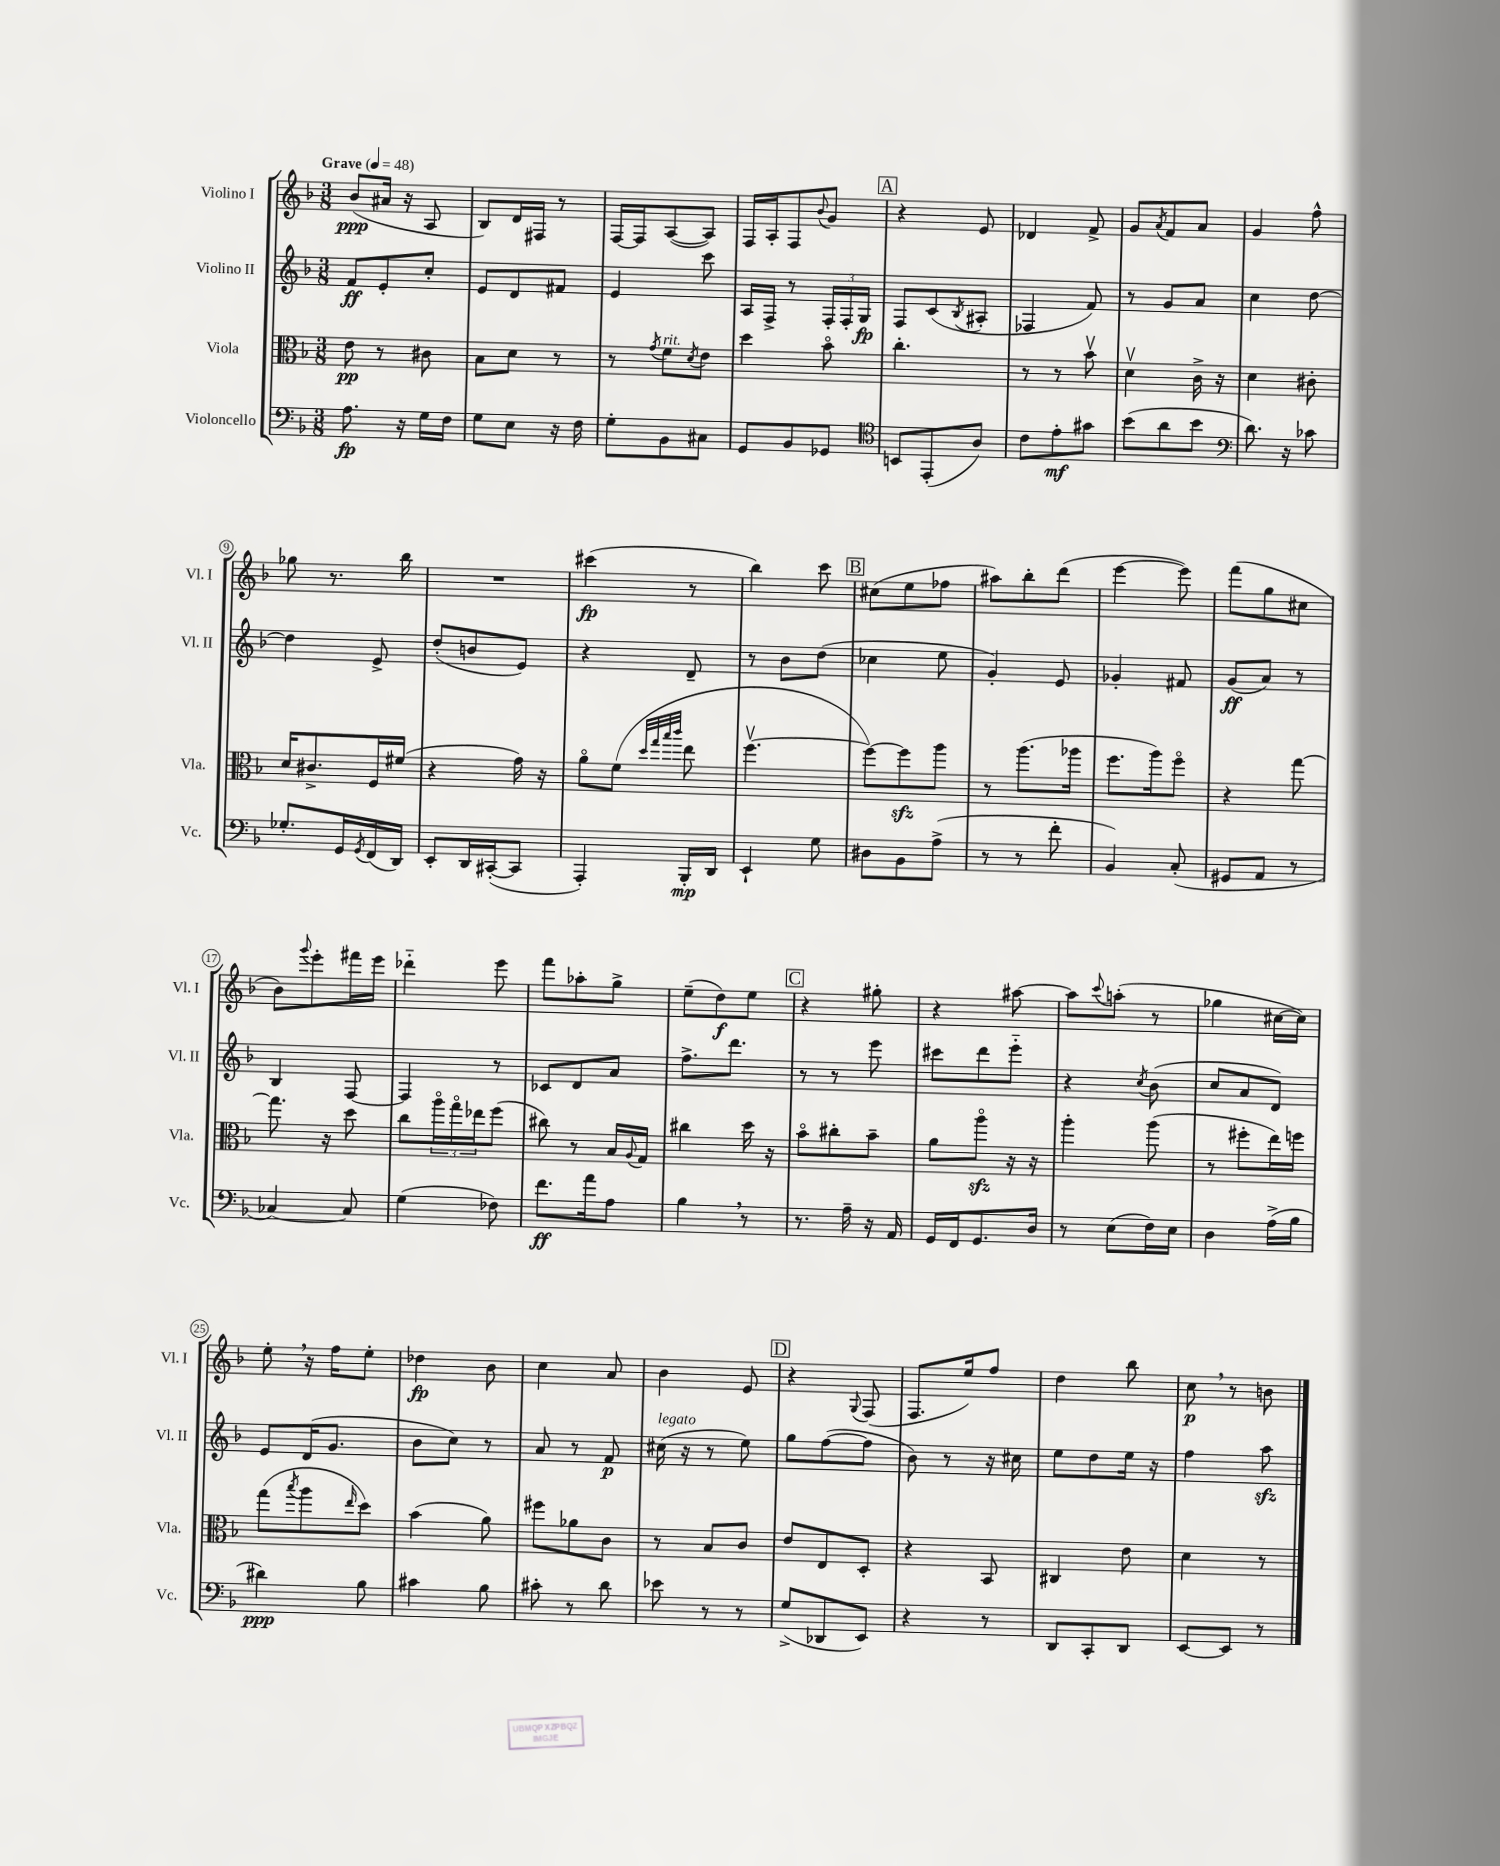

**kern	**dynam	**kern	**dynam	**kern	**dynam	**kern	**dynam
*part4	*part4	*part3	*part3	*part2	*part2	*part1	*part1
*staff4	*staff4	*staff3	*staff3	*staff2	*staff2	*staff1	*staff1
*I"Violoncello	*	*I"Viola	*	*I"Violino II	*	*I"Violino I	*
*I'Vc.	*	*I'Vla.	*	*I'Vl. II	*	*I'Vl. I	*
*clefF4	*	*clefC3	*	*clefG2	*	*clefG2	*
*k[b-]	*	*k[b-]	*	*k[b-]	*	*k[b-]	*
*M3/8	*	*M3/8	*	*M3/8	*	*M3/8	*
*MM48	*	*MM48	*	*MM48	*	*MM48	*
=1	=1	=1	=1	=1	=1	=1	=1
!	!	!	!	!	!	!LO:TX:a:B:t=Grave	!
8.A\	fp	8e\	pp	8f/L	ff	(8b-/L	ppp
.	.	8r	.	8e'/	.	16a#X/Jk	.
16r	.	.	.	.	.	16r	.
16G\LL	.	8c#X\	.	8cc'/J	.	8A/	.
16F\JJ	.	.	.	.	.	.	.
=2	=2	=2	=2	=2	=2	=2	=2
8G\L	.	8B-\L	.	8e/L	.	8B-/L)	.
8E\J	.	8d\J	.	8d/	.	16d/L	.
.	.	.	.	.	.	16F#X/JJ	.
16r	.	8r	.	8f#X/J	.	8r	.
16F\	.	.	.	.	.	.	.
=3	=3	=3	=3	=3	=3	=3	=3
8G'\L	.	8r	.	4e/	.	[16F/LL	.
.	.	.	.	.	.	16F/J]	.
.	.	8qg/	.	.	.	.	.
!	!	!LO:TX:a:i:t=rit.	!	!	!	!	!
8BB-\	.	8f\L	.	.	.	([8A/	.
.	.	8qd/	.	.	.	.	.
8C#X\J	.	8e\J	.	8ccc\	.	8A/J])	.
=4	=4	=4	=4	=4	=4	=4	=4
8GG/L	.	4dd\	.	16A/LL	.	16F/LL	.
.	.	.	.	16F^/JJ	.	16A'/J	.
8BB-/	.	.	.	8r	.	8F/	.
.	.	.	.	.	.	8qqb-/	.
8GG-X/J	.	8b-\	.	24F'/LL	.	8g/J	.
.	.	.	.	24F'/	.	.	.
.	.	.	.	24G/JJ	fp	.	.
!!LO:REH:place=s1:t=A
=5	=5	=5	=5	=5	=5	=5	=5
*clefC4	*	*	*	*	*	*	*
8BBn/L	.	4.cc'\	.	8F/L	.	4r	.
(8EE'/	.	.	.	(8c/	.	.	.
.	.	.	.	8qB-/	.	.	.
8A/J)	.	.	.	8A#X'/J	.	8e/	.
=6	=6	=6	=6	=6	=6	=6	=6
8c\L	.	8r	.	4F-X/	.	4d-X/	.
8e'\	mf	8r	.	.	.	.	.
8g#X\J	.	8b-v\	.	8f/)	.	8f^/	.
=7	=7	=7	=7	=7	=7	=7	=7
(8b-\L	.	4dv\	.	8r	.	8g/L	.
.	.	.	.	.	.	8qa/	.
8a\	.	.	.	8g/L	.	8f/	.
8b-\J	.	16c^\	.	8a/J	.	8a/J	.
.	.	16r	.	.	.	.	.
=8	=8	=8	=8	=8	=8	=8	=8
*clefF4	*	*	*	*	*	*	*
8.d\)	.	4d\	.	4cc\	.	4g/	.
16r	.	.	.	.	.	.	.
8c-X\	.	8c#X'\	.	[8dd\	.	8ff^^\	.
!!LO:LB:g=z
=9	=9	=9	=9	=9	=9	=9	=9
8.G-X'/L	.	16d/KL	.	4dd\]	.	8gg-X\	.
.	.	8.c#X^/	.	.	.	.	.
.	.	.	.	.	.	8.r	.
16GG/L	.	.	.	.	.	.	.
8qGG/	.	.	.	.	.	.	.
(16FF/	.	16F/L	.	8e^/	.	.	.
16DD/JJ)	.	(16f#X/JJ	.	.	.	16bb-\	.
=10	=10	=10	=10	=10	=10	=10	=10
8EE'/L	.	4r	.	(8dd'/L	.	4.r	.
16DD/L	.	.	.	8bn/	.	.	.
([16CC#X'/J	.	.	.	.	.	.	.
8CC#/J]	.	16g\)	.	8e/J)	.	.	.
.	.	16r	.	.	.	.	.
=11	=11	=11	=11	=11	=11	=11	=11
4AAA'/)	.	8a\L	.	4r	.	(4ccc#X\	fp
.	.	(8f\J	.	.	.	.	.
.	.	32qqdd/LLL	.	.	.	.	.
.	.	32qqgg/	.	.	.	.	.
.	.	32qqbb-/	.	.	.	.	.
.	.	32qqccc/JJJ	.	.	.	.	.
16BBB-'/LL	mp	8ee\	.	8d~/	.	8r	.
16DD/JJ	.	.	.	.	.	.	.
=12	=12	=12	=12	=12	=12	=12	=12
4EE`/	.	[4.ffv\	.	8r	.	4bb-\)	.
.	.	.	.	8b-\L	.	.	.
8G\	.	.	.	(8dd\J	.	8ccc\	.
!!LO:REH:place=s1:t=B
=13	=13	=13	=13	=13	=13	=13	=13
8D#X\L	.	8ff\L_)	.	4cc-X\	.	(8cc#X\L	.
8BB-\	.	8ffzz\]	.	.	.	8ee\	.
(8A^\J	.	8aa\J	.	8ee\	.	8ff-X\J	.
=14	=14	=14	=14	=14	=14	=14	=14
8r	.	8r	.	4g'/)	.	8aa#X\L)	.
8r	.	(8.aa\L	.	.	.	8bb-'\	.
8f'\	.	.	.	8e/	.	(8ddd\J	.
.	.	16aa-X\Jk	.	.	.	.	.
=15	=15	=15	=15	=15	=15	=15	=15
4BB-/)	.	8.ff\L	.	4g-X'/	.	[4eee\	.
.	.	16aa\k)	.	.	.	.	.
(8C'/	.	8ff\J	.	8f#X/	.	8eee\])	.
=16	=16	=16	=16	=16	=16	=16	=16
8GG#X/L	.	4r	.	(8g/L	ff	(8fff\L	.
8AA/J	.	.	.	8a/J)	.	8gg\	.
8r	.	[8gg\	.	8r	.	8cc#X\J	.
!!LO:LB:g=z
=17	=17	=17	=17	=17	=17	=17	=17
[4C-X/)	.	8.gg\]	.	4B-/	.	8b-\L)	.
.	.	.	.	.	.	8qqggg/	.
.	.	.	.	.	.	8eee'\	.
.	.	16r	.	.	.	.	.
8C-/]	.	8dd\	.	[8F/	.	16fff#X\L	.
.	.	.	.	.	.	16eee\JJ	.
=18	=18	=18	=18	=18	=18	=18	=18
(4G\	.	8cc\L	.	4F/]	.	4ddd-X\	.
.	.	24aa\L	.	.	.	.	.
.	.	24gg\	.	.	.	.	.
.	.	24ee-X\J	.	.	.	.	.
8F-X\)	.	(8ff\J	.	8r	.	8eee\	.
=19	=19	=19	=19	=19	=19	=19	=19
8.f\L	ff	8cc#X\)	.	8c-X/L	.	8fff\L	.
.	.	8r	.	8d/	.	8aa-X'\	.
16a\k	.	.	.	.	.	.	.
8A\J	.	16B-/LL	.	8a/J	.	8gg^\J	.
.	.	8qqA/	.	.	.	.	.
.	.	16G/JJ	.	.	.	.	.
=20	=20	=20	=20	=20	=20	=20	=20
4B-,\	.	4cc#X\	.	8.ff^\L	.	(8ee~\L	.
.	.	.	.	.	.	8dd\)	f
.	.	.	.	8.ddd\J	.	.	.
8r	.	16dd\	.	.	.	8ee\J	.
.	.	16r	.	.	.	.	.
!!LO:REH:place=s1:t=C
=21	=21	=21	=21	=21	=21	=21	=21
8.r	.	8b-\L	.	8r	.	4r	.
.	.	8cc#X'\	.	8r	.	.	.
16A~\	.	.	.	.	.	.	.
16r	.	8b-~\J	.	8eee\	.	8gg#X'\	.
16AA/	.	.	.	.	.	.	.
=22	=22	=22	=22	=22	=22	=22	=22
16GG/LL	.	8a\L	.	8ccc#X\L	.	4r	.
16FF/J	.	.	.	.	.	.	.
8.GG/	.	8aazz\J	.	8ddd\	.	.	.
.	.	16r	.	8eee\J	.	[8aa#X\	.
16D/Jk	.	16r	.	.	.	.	.
=23	=23	=23	=23	=23	=23	=23	=23
8r	.	4aa'\	.	4r	.	8aa#\L]	.
.	.	.	.	.	.	8qqccc/	.
(8E\L	.	.	.	.	.	(8aan'\J	.
.	.	.	.	8qcc/	.	.	.
16F\L)	.	(8aa\	.	(8b-\	.	8r	.
16E\JJ	.	.	.	.	.	.	.
=24	=24	=24	=24	=24	=24	=24	=24
4D\	.	8r	.	8cc/L	.	4gg-X\	.
.	.	8ff#X'\L	.	8a/	.	.	.
(16A^\LL	.	16ee\L)	.	8d/J)	.	[16cc#X\LL	.
16B-\JJ	.	16ffn\JJ	.	.	.	16cc#\JJ])	.
!!LO:LB:g=z
=25	=25	=25	=25	=25	=25	=25	=25
4d#X\)	ppp	(8gg\L	.	8e/L	.	8ee',\	.
.	.	8qbb-/	.	.	.	.	.
.	.	8aa\	.	(16d/K	.	16r	.
.	.	.	.	8.g/J	.	16ff\KL	.
.	.	16qqee/	.	.	.	.	.
8B-\	.	8dd\J)	.	.	.	8ee'\J	.
=26	=26	=26	=26	=26	=26	=26	=26
4c#X\	.	(4b-\	.	8b-\L	.	4dd-X\	fp
.	.	.	.	8cc\J)	.	.	.
8B-\	.	8a\)	.	8r	.	8b-\	.
=27	=27	=27	=27	=27	=27	=27	=27
8c#X'\	.	8ff#X\L	.	8a/	.	4cc\	.
8r	.	8a-X\	.	8r	.	.	.
8d\	.	8c\J	.	8f/	p	8a/	.
=28	=28	=28	=28	=28	=28	=28	=28
!	!	!	!	!LO:TX:a:i:t=legato	!	!	!
8e-X\	.	8r	.	(16cc#X\	.	4b-\	.
.	.	.	.	16r	.	.	.
8r	.	8B-/L	.	8r	.	.	.
8r	.	8c/J	.	8ee\)	.	8e/	.
!!LO:REH:place=s1:t=D
=29	=29	=29	=29	=29	=29	=29	=29
(8G^/L	.	8e/L	.	8gg\L	.	4r	.
8DD-X/	.	8E/	.	([8ff\	.	.	.
.	.	.	.	.	.	8qqG/	.
8EE/J)	.	8D'/J	.	8ff\J]	.	(8F/	.
=30	=30	=30	=30	=30	=30	=30	=30
4r	.	4r	.	8b-\)	.	8.F/L	.
.	.	.	.	8r	.	.	.
.	.	.	.	.	.	16ee/k)	.
8r	.	8BB-/	.	16r	.	8ff/J	.
.	.	.	.	16cc#X\	.	.	.
=31	=31	=31	=31	=31	=31	=31	=31
8DD/L	.	4C#X/	.	8ee\L	.	4dd\	.
8CC'/	.	.	.	8dd\	.	.	.
8DD/J	.	8e\	.	16ee\Jk	.	8bb-\	.
.	.	.	.	16r	.	.	.
=32	=32	=32	=32	=32	=32	=32	=32
[8EE/L	.	4d\	.	4ff\	.	8cc,\	p
8EE/J]	.	.	.	.	.	8r	.
8r	.	8r	.	8aazz\	.	8bn\	.
==	==	==	==	==	==	==	==
*-	*-	*-	*-	*-	*-	*-	*-
